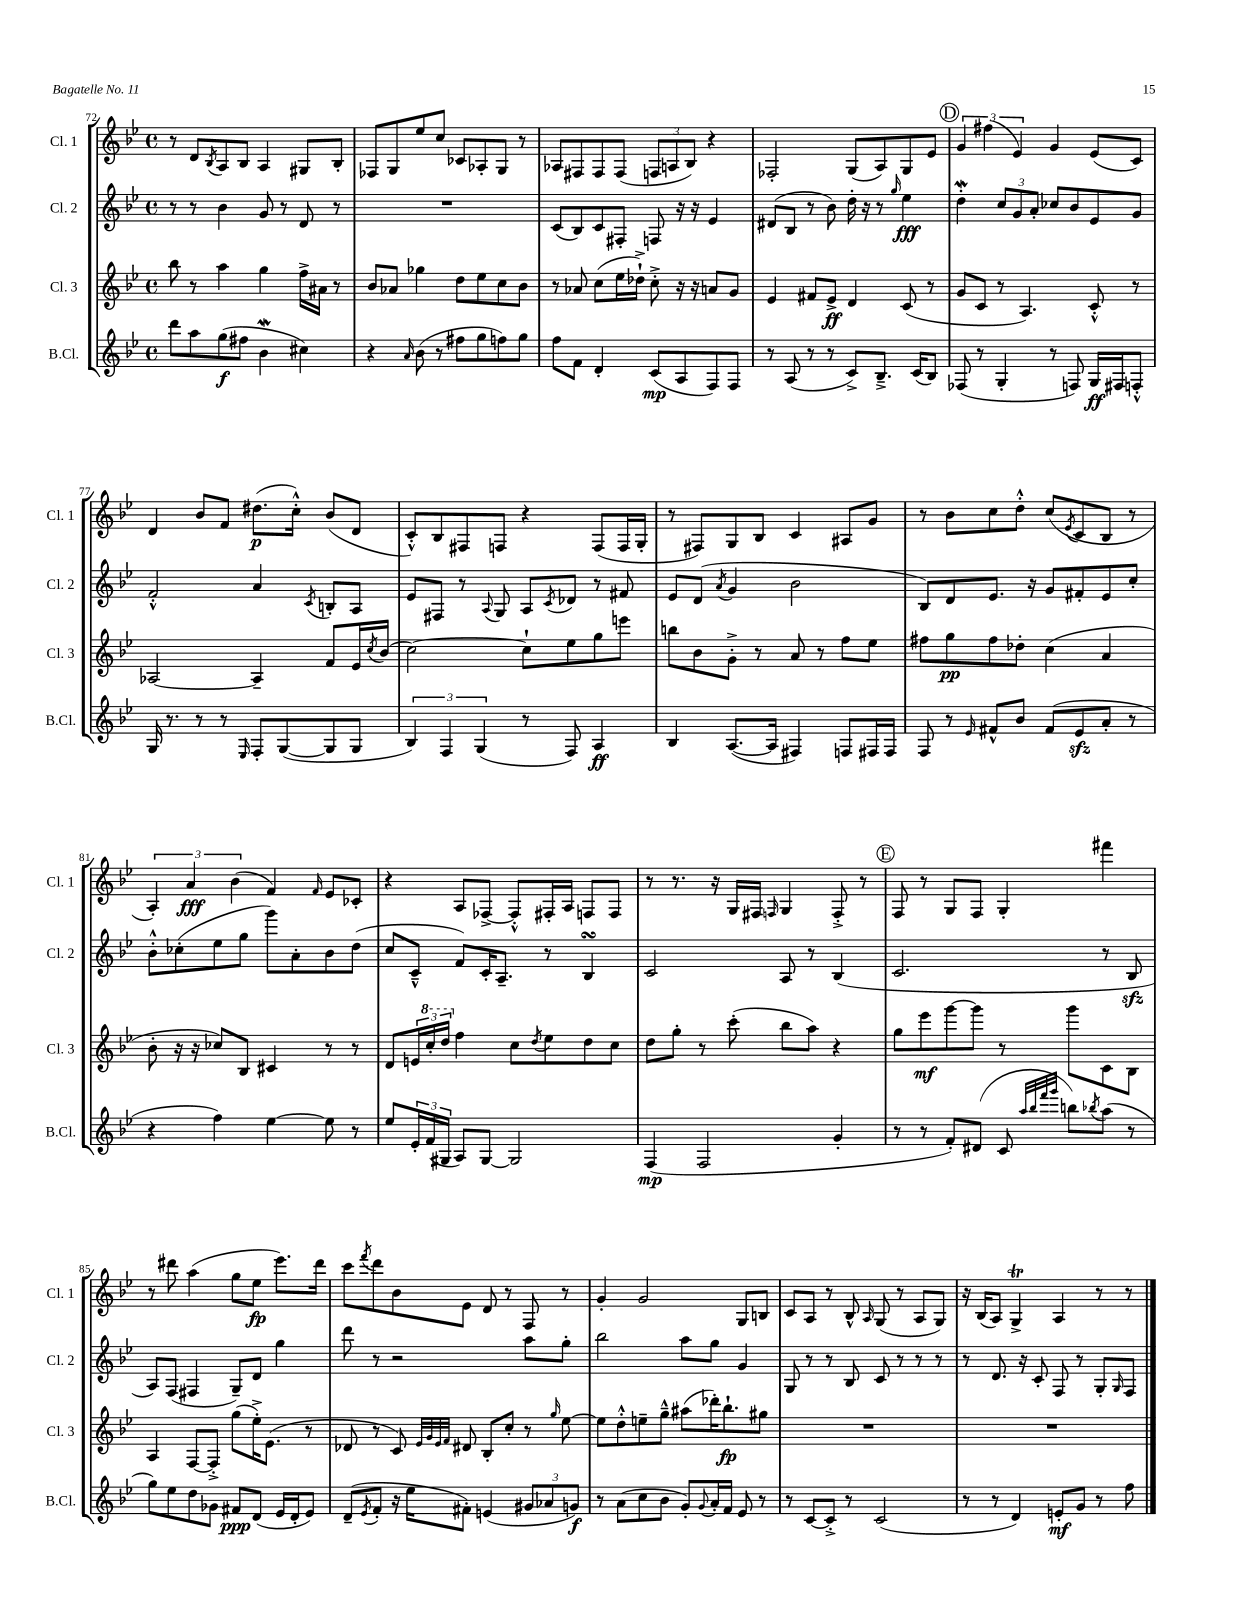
<<
\new StaffGroup <<
\new Staff = "s0" \with { instrumentName = "Cl. 1" shortInstrumentName = "Cl. 1" } {
    \clef treble \key bes \major \defaultTimeSignature \time 4/4
    r8 d'8 \acciaccatura { bes8 } a8 bes8 a4 gis8 bes8-. |
    fes8 g8 ees''8 c''8 ces'8 aes8-. g8 r8 |
    aes8 fis8 fis8 fis8( \tuplet 3/2 { f8 a8 bes8) } r4 |
    fes2-. g8( a8) g8 ees'8 |
    \mark \markup { \circle "D" } \tuplet 3/2 { g'4 fis''4( ees'4) } g'4 ees'8( c'8) |
    d'4 bes'8 f'8 dis''8.\p( c''16-.-^) bes'8( d'8 |
    c'8-.-^) bes8 fis8 f8 r4 f8( f16 g16-. |
    r8 fis8) g8 bes8 c'4 ais8 g'8 |
    r8 bes'8 c''8 d''8-.-^ c''8( \acciaccatura { ees'8 } c'8 bes8 r8 |
    \tuplet 3/2 { a4-.) a'4\fff bes'4( } f'4) \grace { f'16 } ees'8 ces'8-. |
    r4 a8 fes8~-> fes8-.-^ fis16-. a16 f8 f8 |
    r8 r8. r16 g16 fis16 \grace { f16 } g4 f8-.-> r8 |
    \mark \markup { \circle "E" } f8 r8 g8 f8 g4-. fis'''4 |
    r8 dis'''8 a''4( g''8 ees''8\fp ees'''8.) dis'''16 |
    c'''8 \acciaccatura { f'''8 } d'''8 bes'8 ees'8 d'8 r8 f8 r8 |
    g'4-. g'2 g8 b8 |
    c'8 a8 r8 bes8-^ \grace { a16 } g8( r8 a8 g8) |
    r16 bes16( a8) g4->\trill a4 r8 r8 \bar "|." |
}
\new Staff = "s1" \with { instrumentName = "Cl. 2" shortInstrumentName = "Cl. 2" } {
    \clef treble \key bes \major \defaultTimeSignature \time 4/4
    r8 r8 bes'4 g'8 r8 d'8 r8 |
    R1 |
    c'8( bes8) c'8 fis8-. f8 r16 r16 ees'4 |
    dis'8( bes8 r8 bes'8) d''16-. r16 r8 \grace { g''16 } ees''4\fff |
    \mark \markup { \circle "D" } d''4-.\mordent \tuplet 3/2 { c''8 g'8 a'8-. } ces''8 bes'8 ees'8 g'8 |
    f'2-.-^ a'4 \acciaccatura { c'8 } b8-. a8 |
    ees'8 fis8 r8 \appoggiatura { a8 } g8 a8 \acciaccatura { c'8 } des'8 r8 fis'8 |
    ees'8 d'8( \acciaccatura { a'8 } g'4 bes'2 |
    bes8) d'8 ees'8. r16 g'8 fis'8-. ees'8 c''8-. |
    bes'8-.-^ ces''8-.( ees''8 g''8 g'''8) a'8-. bes'8 d''8( |
    c''8 c'8---^ f'8) c'16-. a8.-- r8 bes4\turn |
    c'2 a8 r8 bes4( |
    \mark \markup { \circle "E" } c'2. r8 bes8\sfz |
    a8) f8( fis4 g8--) d'8 g''4 |
    d'''8 r8 r2 a''8 g''8-. |
    bes''2 a''8 g''8 g'4 |
    g8 r8 r8 bes8 c'8 r8 r8 r8 |
    r8 d'8. r16 c'8-. f8 r8 g8-. \grace { g16 } f8 \bar "|." |
}
\new Staff = "s2" \with { instrumentName = "Cl. 3" shortInstrumentName = "Cl. 3" } {
    \clef treble \key bes \major \defaultTimeSignature \time 4/4
    bes''8 r8 a''4 g''4 f''16-> ais'16 r8 |
    bes'8 aes'8 ges''4 d''8 ees''8 c''8 bes'8 |
    r8 aes'8 c''8( ees''16 des''16-!->) c''8-.-> r16 r16 a'8 g'8 |
    ees'4 fis'8 ees'8->\ff d'4 c'8( r8 |
    \mark \markup { \circle "D" } g'8 c'8 r8 a4.) c'8-.-^ r8 |
    aes2~ aes4-- f'8 ees'16 \acciaccatura { c''8 } bes'16( |
    c''2~) c''8-! ees''8 g''8 e'''8 |
    b''8 bes'8 g'8-.-> r8 a'8 r8 f''8 ees''8 |
    fis''8 g''8\pp fis''8 des''8-. c''4( a'4 |
    bes'8-. r16 r16 ces''8) bes8 cis'4 r8 r8 |
    d'8 \tuplet 3/2 { e'16 \ottava #1 c'''16-. d'''16 \ottava #0 } f''4 c''8 \acciaccatura { d''8 } ees''8 d''8 c''8 |
    d''8 g''8-. r8 c'''8-.( bes''8 a''8) r4 |
    \mark \markup { \circle "E" } g''8 ees'''8\mf g'''8~ g'''8 r8 g'''8 c'8 bes8 |
    a4 f8~ f8-.-> g''8( ees''16-.->) ees'8.( r8 |
    des'8 r8 c'8) \grace { ees'32 g'32 ees'32 f'32 } dis'8 bes8-. c''8-. r8 \grace { g''16 } ees''8~ |
    ees''8 d''8-.-^ e''8-- g''8---^ ais''8( des'''16-.) bes''8.-!\fp gis''8 |
    R1 |
    R1 \bar "|." |
}
\new Staff = "s3" \with { instrumentName = "B.Cl." shortInstrumentName = "B.Cl." } {
    \clef treble \key bes \major \defaultTimeSignature \time 4/4
    d'''8 a''8 g''8\f( fis''8 bes'4\mordent cis''4) |
    r4 \grace { a'16 } bes'8( r8 fis''8 g''8 f''8) g''8 |
    f''8 f'8 d'4-. c'8\mp( a8 f8) f8 |
    r8 a8( r8 r8 c'8->) bes8.---> c'16( bes8) |
    \mark \markup { \circle "D" } fes8( r8 g4-. r8 f8) g16\ff fis16 f8-.-^ |
    g16 r8. r8 r8 \grace { ees16 } f8-. g8~( g8 g8 |
    \tuplet 3/2 { bes4) f4 g4( } r8 f8) a4\ff |
    bes4 a8.~( a16 fis4) f8 fis16 fis16 |
    f8 r8 \grace { ees'16 } fis'8-^ bes'8 fis'8( ees'8\sfz a'8-. r8 |
    r4 f''4) ees''4~ ees''8 r8 |
    ees''8 \tuplet 3/2 { ees'16-. f'16( gis16 } a8) gis8~ gis2 |
    f4\mp( f2 g'4-. |
    \mark \markup { \circle "E" } r8 r8 f'8-.) dis'8( c'8 \grace { a''32 bes''32 f'''32 g'''32 } b''8) \acciaccatura { bes''8 } a''8( r8 |
    g''8) ees''8 d''8 ges'8 fis'8\ppp d'8( ees'16 d'16-. ees'8) |
    d'8--( \acciaccatura { ees'8 } f'8-. r16 ees''16 fis'8-.) e'4( \tuplet 3/2 { gis'8 aes'8 g'8\f) } |
    r8 a'8( c''8 bes'8 g'8-.) \appoggiatura { g'8 } a'16-. f'16 ees'8 r8 |
    r8 c'8~ c'8-.-> r8 c'2( |
    r8 r8 d'4) e'8-.\mf g'8 r8 f''8 \bar "|." |
}
>>
>>
\layout { \context { \Score currentBarNumber = #72 } }
